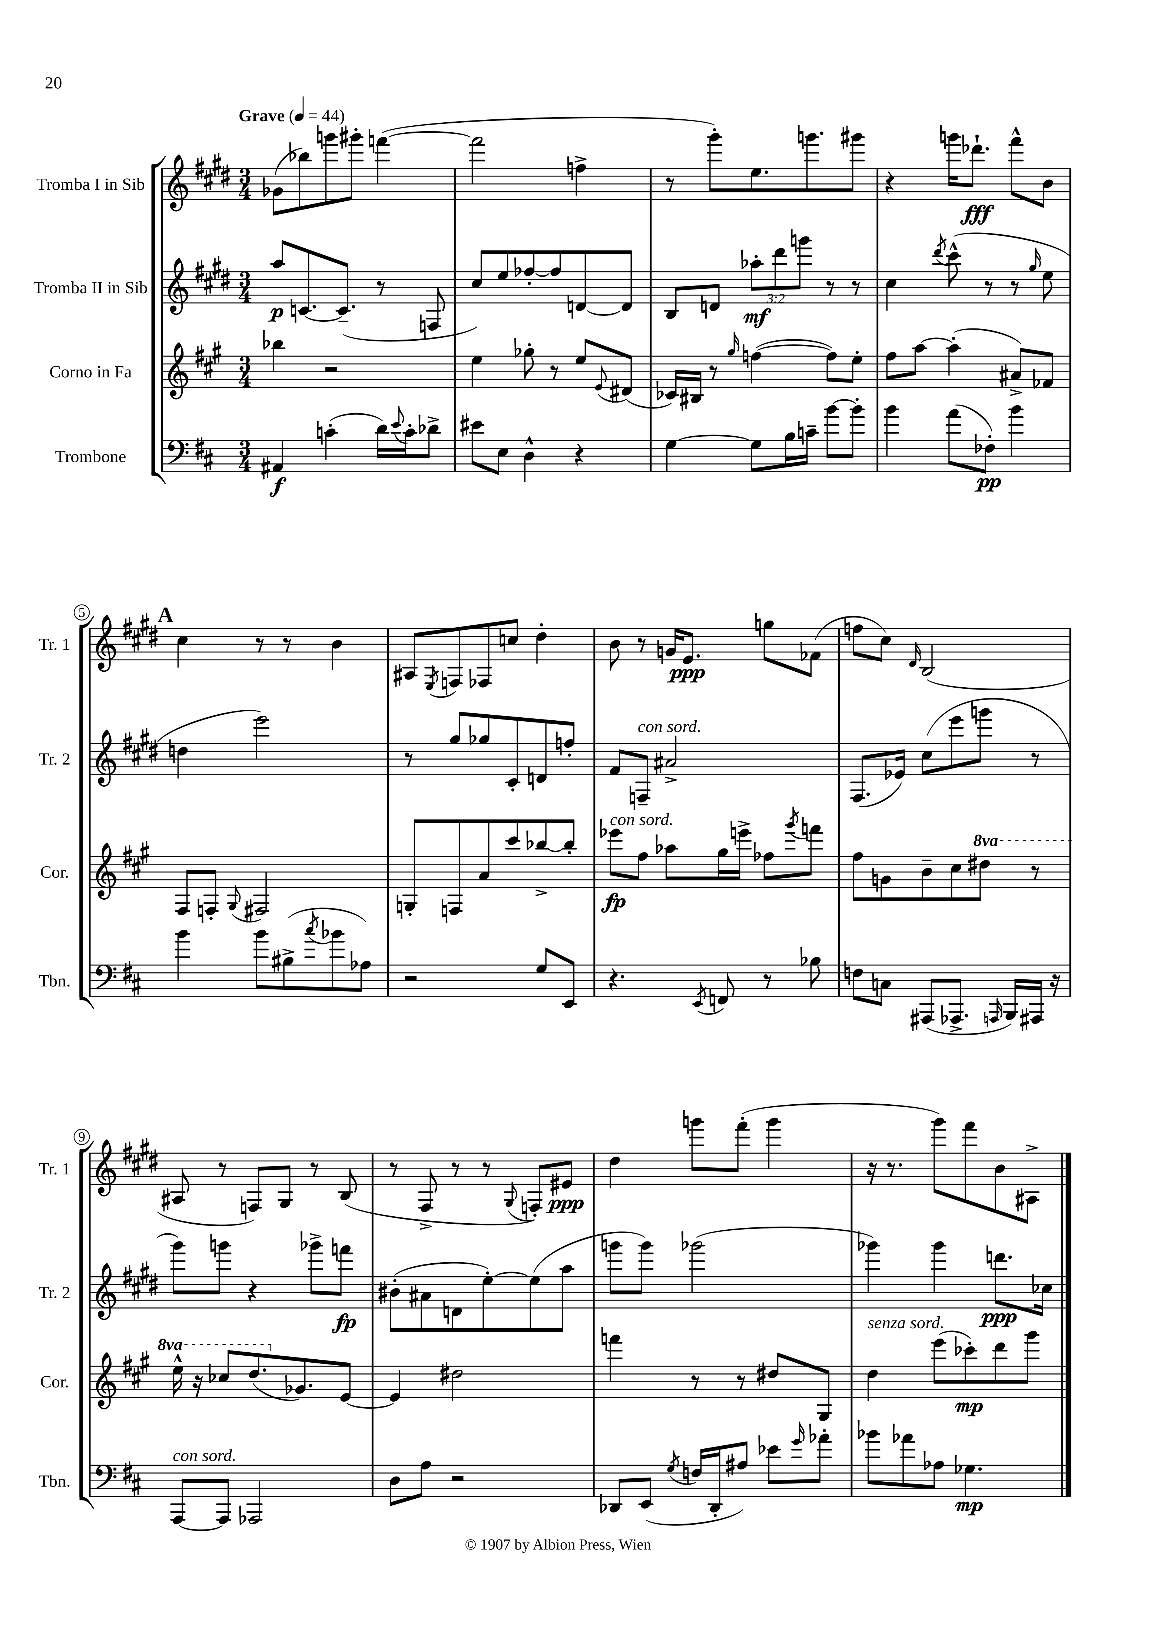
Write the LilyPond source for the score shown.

<<
\new StaffGroup <<
\new Staff = "s0" \with { instrumentName = "Tromba I in Sib" shortInstrumentName = "Tr. 1" } {
    \clef treble \key e \major \numericTimeSignature \time 3/4 \tempo "Grave" 4 = 44
    ges'8( bes''8) g'''8 gis'''8-. f'''4~( |
    f'''2 f''4-> |
    r8 gis'''8-.) e''8. g'''8. gis'''8 |
    r4 g'''16 des'''8.-!\fff fis'''8-^ b'8 |
    \mark \markup { \bold "A" } cis''4 r8 r8 b'4 |
    ais8 \acciaccatura { e8 } f8 fes8 c''8 dis''4-. |
    b'8 r8 g'16 e'8.\ppp g''8 fes'8( |
    f''8 cis''8) \grace { dis'16 } b2( |
    ais8 r8 f8) gis8 r8 b8( |
    r8 fis8-> r8 r8 \appoggiatura { gis8 } f8-.) eis'8\ppp |
    dis''4 g'''8 fis'''8-.( g'''4 |
    r16 r8. gis'''8) fis'''8 b'8 ais8-> \bar "|." |
}
\new Staff = "s1" \with { instrumentName = "Tromba II in Sib" shortInstrumentName = "Tr. 2" } {
    \clef treble \key e \major \numericTimeSignature \time 3/4 \override Staff.TupletNumber.text = #tuplet-number::calc-fraction-text
    a''8\p c'8.~ c'8.--( r8 f8 |
    cis''8) e''8 fes''8~-. fes''8 d'8~ d'8 |
    b8 d'8 \tuplet 3/2 { aes''8-.\mf dis'''8 g'''8 } r8 r8 |
    cis''4 \acciaccatura { dis'''8 } cis'''8-^( r8 r8 \grace { gis''16 } e''8 |
    \mark \markup { \bold "A" } d''4 e'''2) |
    r8 gis''8 ges''8 cis'8-. d'8 f''8-. |
    fis'8 f8--^\markup { \italic "con sord." } ais'2-> |
    fis8.( ees'16) cis''8( e'''8 g'''8 r8 |
    gis'''8) g'''8 r4 ges'''8-> f'''8\fp |
    bis'8-.( ais'8 d'8 e''8~-.) e''8( a''8 |
    g'''8 g'''8) ges'''2( |
    ges'''4) ges'''4 d'''8.\ppp ces''16 \bar "|." |
}
\new Staff = "s2" \with { instrumentName = "Corno in Fa" shortInstrumentName = "Cor." } {
    \clef treble \key a \major \numericTimeSignature \time 3/4 \set Staff.ottavationMarkups = #ottavation-simple-ordinals
    bes''4 r2 |
    e''4 ges''8-. r8 e''8 \appoggiatura { e'8 } dis'8( |
    ces'16) bis16 r8 \grace { gis''16 } f''4~( f''8) e''8-. |
    fis''8 a''8~ a''4-.( ais'8->) fes'8 |
    \mark \markup { \bold "A" } fis8 f8-. \appoggiatura { gis8 } fis2 |
    g8-. f8 a'8 cis'''8 bes''8~-> bes''8-. |
    ees'''8\fp^\markup { \italic "con sord." } fis''8 aes''8 gis''16 e'''16-> fes''8 \acciaccatura { gis'''8 } f'''8 |
    fis''8 g'8 b'8-- cis''8 \ottava #1 dis'''8 r8 |
    e'''16-^ r16 ces'''8 d'''8.( \ottava #0 ges'8.) e'8~ |
    e'4 dis''2 |
    f'''4 r8 r8 dis''8 gis8 |
    d''4^\markup { \italic "senza sord." } e'''8( ces'''8-.\mp) d'''8 gis'''8 \bar "|." |
}
\new Staff = "s3" \with { instrumentName = "Trombone" shortInstrumentName = "Tbn." } {
    \clef bass \key d \major \numericTimeSignature \time 3/4
    ais,4\f c'4-.( d'16) \appoggiatura { e'8 } c'16-. des'8-> |
    eis'8 e8 d4-^ r4 |
    g4~ g8 b16 c'16-- b'8~ b'8-. |
    b'4 a'8( fes8-.\pp) b'4 |
    \mark \markup { \bold "A" } b'4 b'8 bis8->( \acciaccatura { cis''8 } bes'8 aes8) |
    r2 g8 e,8 |
    r4. \acciaccatura { e,8 } f,8 r8 bes8 |
    f8 c8 ais,,8( aes,,8.-> \grace { a,,16 } b,,16) ais,,16 r16 |
    a,,8~^\markup { \italic "con sord." } a,,8 aes,,2 |
    d8 a8 r2 |
    des,8 e,8( \acciaccatura { g8 } f16 des,16-. ais8) ees'8 \grace { g'16 } aes'8-. |
    bes'8 aes'8 aes8 ges4.\mp \bar "|." |
}
>>
>>
\layout { \context { \Score \override BarNumber.stencil = #(make-stencil-circler 0.1 0.3 ly:text-interface::print) } }
